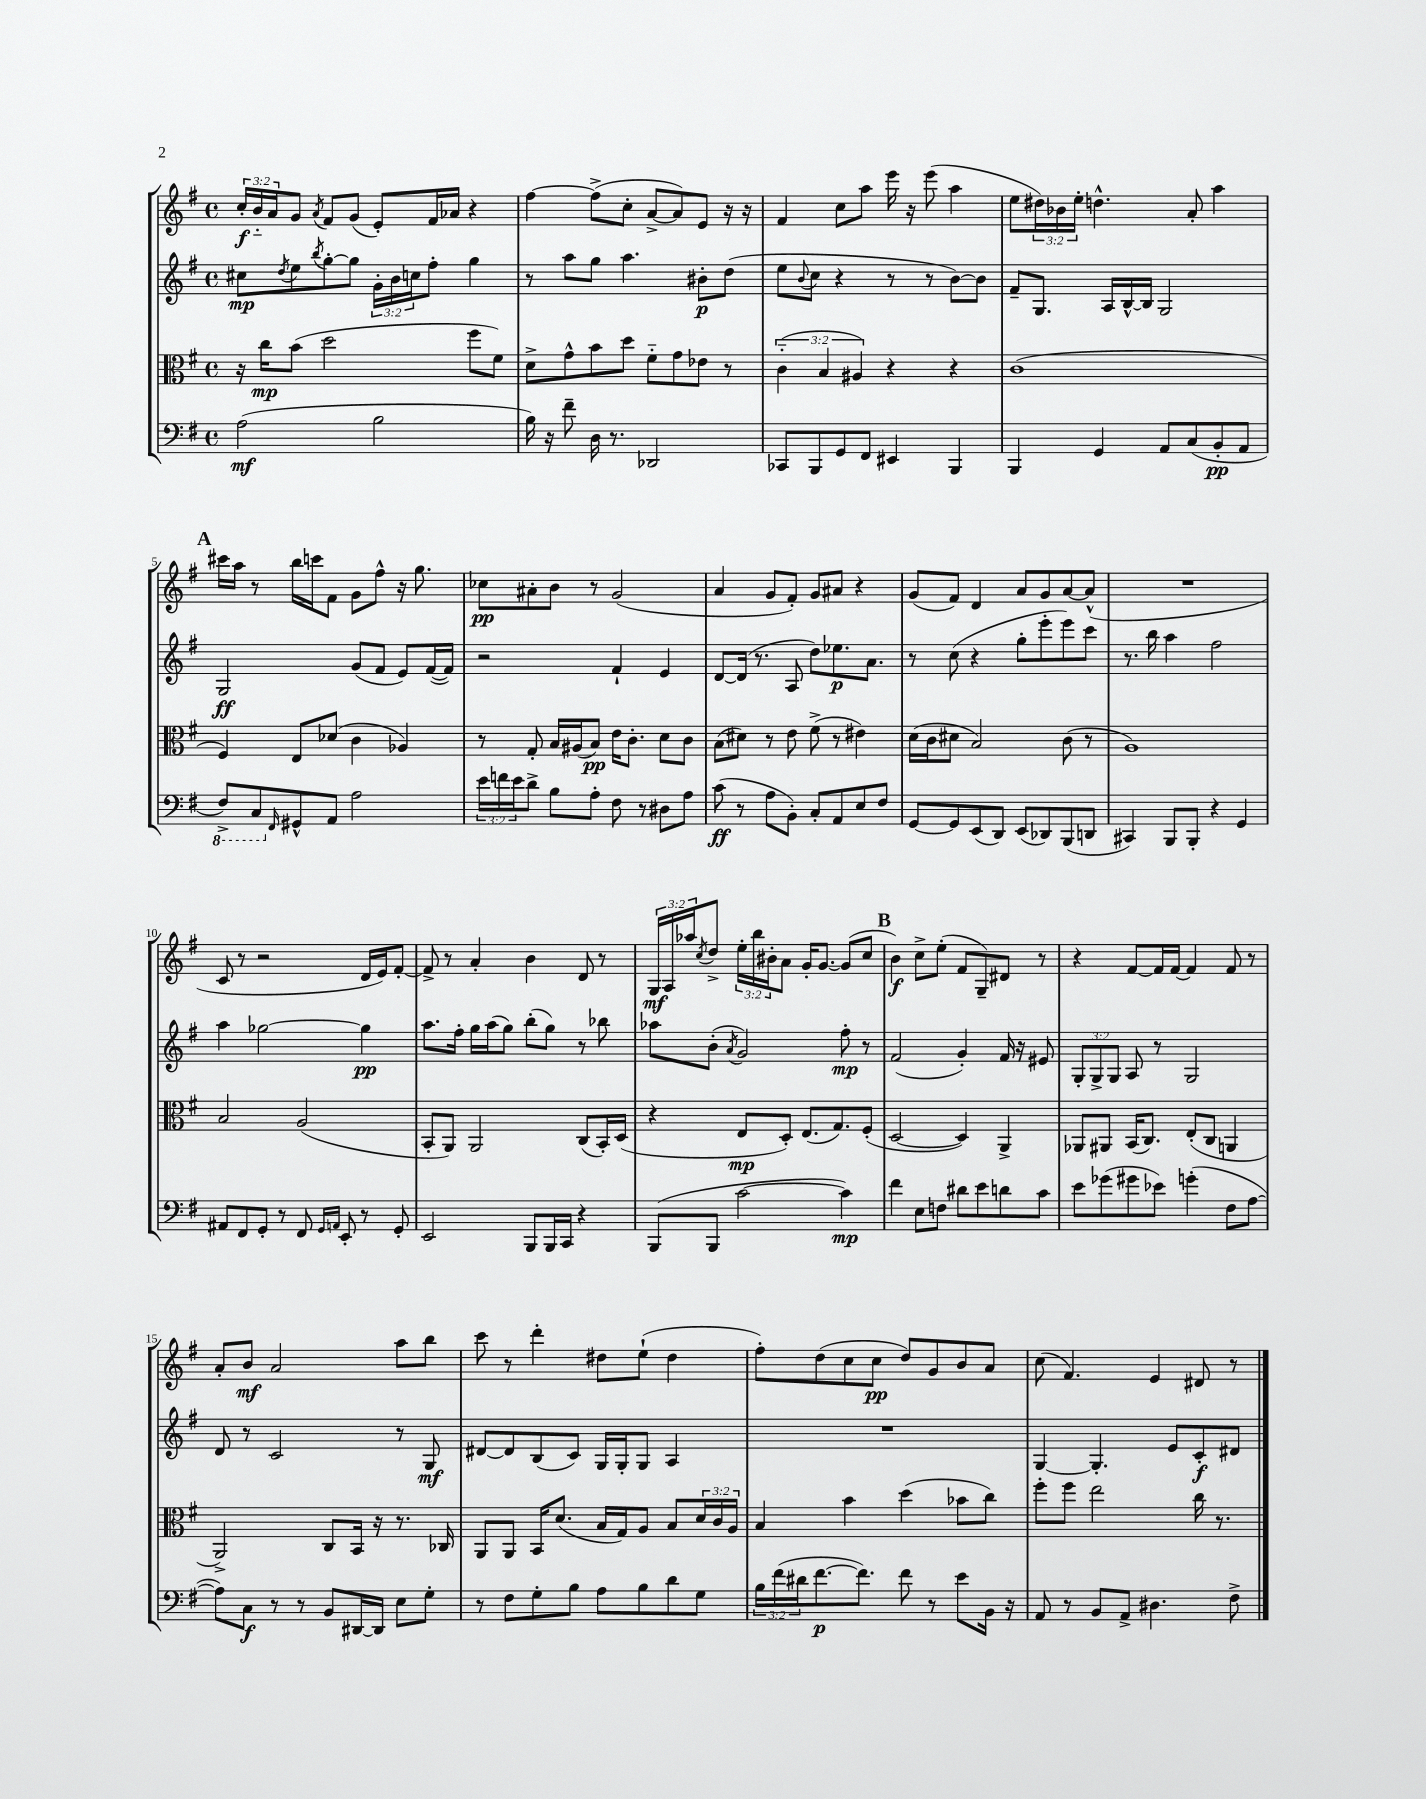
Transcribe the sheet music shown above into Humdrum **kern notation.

**kern	**kern	**kern	**kern
*staff4	*staff3	*staff2	*staff1
*clefF4	*clefC3	*clefG2	*clefG2
*k[f#]	*k[f#]	*k[f#]	*k[f#]
*M4/4	*M4/4	*M4/4	*M4/4
*met(c)	*met(c)	*met(c)	*met(c)
(2A	16r	8cc#	24cc'
.	.	.	24b'~
.	16cc	.	.
.	.	.	24a
.	.	8qdd	.
.	(8b	8ee	8g
.	.	8qbb	8qa
.	2dd	[8gg'	8f#
.	.	8gg]	(8g
2B	.	24g'	8e')
.	.	24b	.
.	.	24cc	.
.	.	8ff#'	16f#
.	.	.	16a-
.	8ff#	4gg	4r
.	8f#)	.	.
=	=	=	=
16B)	8d^	8r	[4ff#
16r	.	.	.
8f#~	8g^^	8aa	.
16D	8b	8gg	(8ff#^]
8.r	.	.	.
.	8dd	4.aa	8cc'
2DD-	8f#'~	.	[8a^
.	8g	.	8a])
.	8e-	8b#'	8e
.	8r	(8dd	16r
.	.	.	16r
=	=	=	=
8CC-	(6c'~	8ee	4f#
.	.	8qqb	.
8BBB	.	8cc	.
.	6B	.	.
8GG	.	4r	8cc
.	6A#)	.	.
8FF#	.	.	8aa
4EE#	4r	8r	16eee
.	.	.	16r
.	.	8r	(8eee
4BBB	4r	[8b)	4aa
.	.	8b]	.
=	=	=	=
4BBB	(1c	8f#~	8ee
.	.	8.G	24dd#)
.	.	.	24b-
.	.	.	24ee'
4GG	.	.	4.dd^^
.	.	16A	.
.	.	[16B^^	.
.	.	16B]	.
8AA	.	2G	.
(8C	.	.	8a'
8BB'	.	.	4aa
8AA	.	.	.
=	=	=	=
8FF#^)	4F#)	2G	16ccc#
.	.	.	16aa
8CC	.	.	8r
16qqFF#	.	.	.
8GG#^^	8E	.	16bb
.	.	.	16ccc
8AA	(8d-	.	8f#
2A	4c	(8g	8g
.	.	8f#	8ff#^^
.	4A-)	8e)	16r
.	.	.	8.gg
.	.	([16f#	.
.	.	16f#])	.
=	=	=	=
24e	8r	2r	8cc-
24f	.	.	.
24e	.	.	.
8d^	8G'	.	8a#'
8B	16B	.	8b
.	(16A#	.	.
8A'	8B)	.	8r
8F#	16e	4f#`	(2g
.	8.c'	.	.
8r	.	.	.
8D#	8d	4e	.
8A	8c	.	.
=	=	=	=
(8c	(8B	[8d	4a
8r	8d#)	(16d]	.
.	.	8.r	.
8A	8r	.	8g
8BB')	8e	8A	8f#')
8C'	(8f#^	8dd)	8g
8AA	8r	8.ee-	8a#
8E	4e#)	.	4r
.	.	8.a	.
8F#	.	.	.
=	=	=	=
[8GG	(16d	8r	(8g
.	16c	.	.
8GG]	8d#	(8cc	8f#)
(8EE	2B)	4r	4d
8DD)	.	.	.
(8EE	.	8gg'	8a
8DD-)	.	8eee'	8g
(8BBB	(8c	8eee)	[8a
8DD	8r	8ccc	(8a^^]
=	=	=	=
4CC#)	1A)	8.r	1r
.	.	16bb	.
8BBB	.	4aa	.
8BBB'	.	.	.
4r	.	2ff#	.
4GG	.	.	.
=	=	=	=
8AA#	2B	4aa	8c
8FF#	.	.	8r
8GG'	.	[2gg-	2r
8r	.	.	.
8FF#	(2A	.	.
16qqGG	.	.	.
16qqAA	.	.	.
8EE'	.	.	.
8r	.	4gg-]	16d
.	.	.	16e)
8GG'	.	.	[8f#'
=	=	=	=
2EE	8BB'	8.aa	8f#^]
.	8AA)	.	8r
.	.	16ff#'	.
.	2AA	16gg	4a'
.	.	(16aa	.
.	.	8gg)	.
8BBB	.	(8bb'	4b
16BBB	.	8gg)	.
16CC	.	.	.
4r	(8C	8r	8d
.	16BB')	8bb-	8r
.	(16D	.	.
=	=	=	=
(8BBB	4r	8aa-	24G
.	.	.	24A
.	.	.	24aa-
.	.	.	8qcc
8BBB	.	(8b'	8dd^
.	.	8qa	.
[2c	8E	2g)	24ee'
.	.	.	24bb
.	.	.	24b#'
.	8D')	.	8a
.	(8.E	.	16g'
.	.	.	[8.g
.	8.G)	.	.
4c])	.	8ff#'	(8g]
.	(8F#'	8r	8cc
=	=	=	=
4f#	[2D	(2f#	4b)
8E	.	.	8cc^
8F	.	.	(8ee'
8d#	4D])	4g')	8f#
8e	.	.	8G~)
8d	4AA^	16f#	8d#
.	.	16r	.
8c	.	8e#	8r
=	=	=	=
8e	8AA-	12G'	4r
.	.	12G^	.
(8g-	8AA#	.	.
.	.	12G	.
8g#	(16BB	8A	[8f#
.	8.C)	.	.
8e-)	.	8r	16f#]
.	.	.	[16f#
(4g'	(8E'	2G	4f#]
.	8C	.	.
8F#	4AA	.	8f#
[8A	.	.	8r
=	=	=	=
8A])	2AA^)	8d	8a'
8C	.	8r	8b
8r	.	2c	2a
8r	.	.	.
8BB	8C	.	.
[16DD#	16BB	.	.
16DD#]	16r	.	.
8E	8.r	8r	8aa
8G'	.	8G	8bb
.	16C-	.	.
=	=	=	=
8r	8AA	[8d#	8ccc
8F#	8AA	8d#]	8r
8G'	16BB	(8B	4ddd'
.	(8.d	.	.
8B	.	8c)	.
8A	16B	16G	8dd#
.	16G)	16G'	.
8B	8A	8G	(8ee`
8d	8B	4A	4dd#
8G	24d	.	.
.	24c	.	.
.	24A	.	.
=	=	=	=
24B	4B	1r	8ff#')
(24f#	.	.	.
24d#	.	.	.
[8.f#	.	.	(8dd
.	4b	.	8cc
8.f#])	.	.	.
.	.	.	8cc
8f#	(4dd	.	8dd)
8r	.	.	8g
8e	8b-	.	8b
16BB	8cc)	.	8a
16r	.	.	.
=	=	=	=
8AA	8ff#'	[4G	(8cc
8r	8ff#	.	4.f#)
8BB	2ee	4.G']	.
8AA^	.	.	.
4.D#	.	.	4e
.	.	8e	.
.	16cc	8c'	8d#
.	8.r	.	.
8F#^	.	8d#	8r
==	==	==	==
*-	*-	*-	*-
